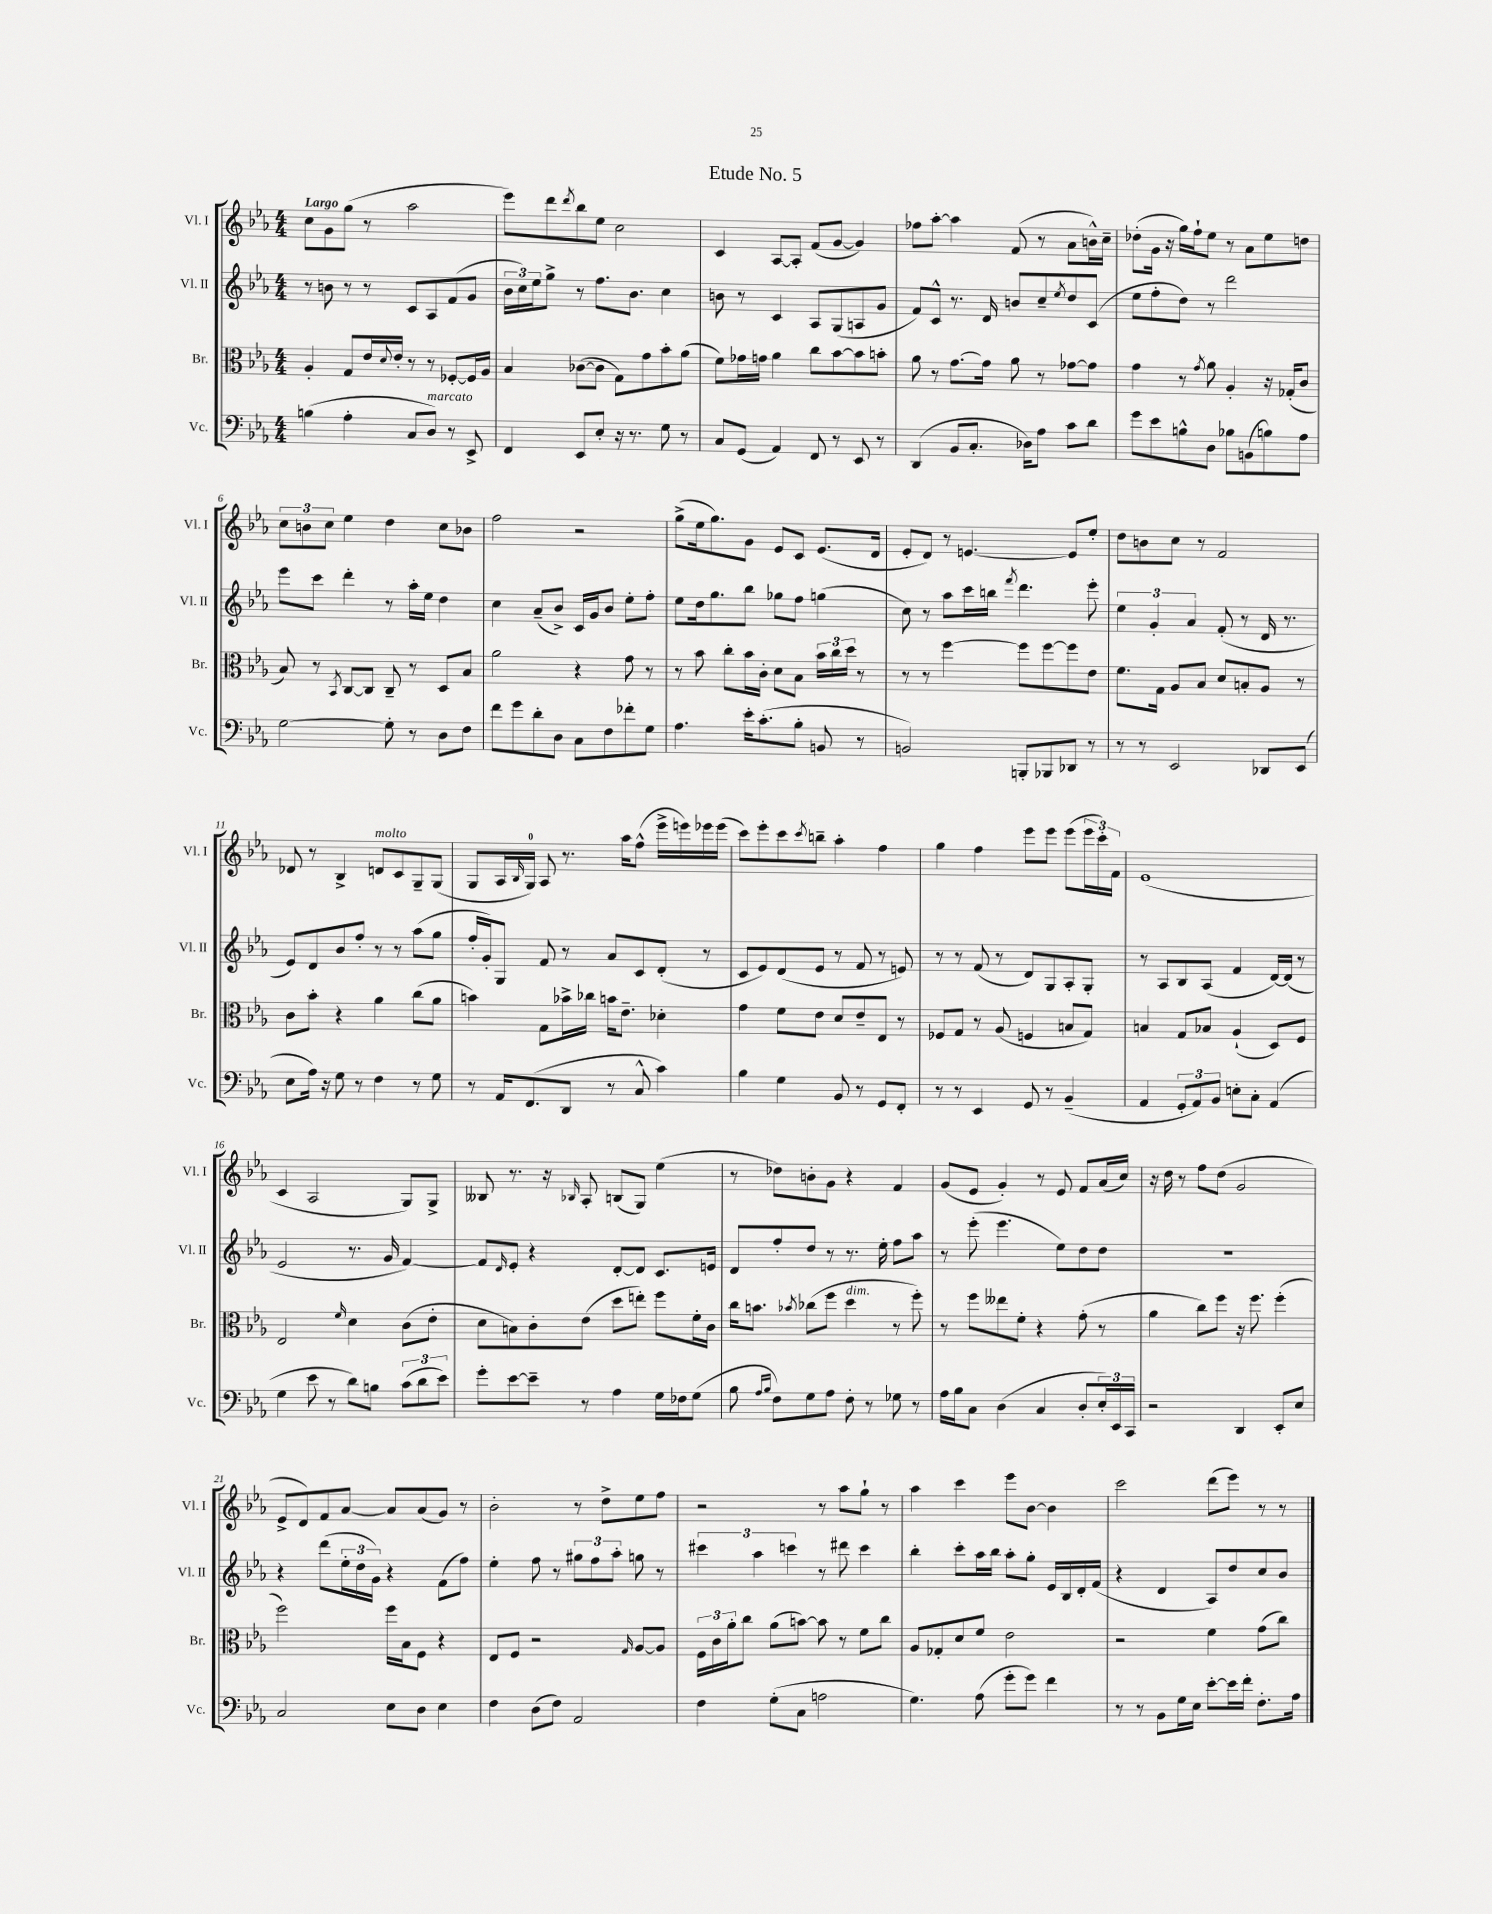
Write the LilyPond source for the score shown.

\header { title = "Etude No. 5" }
<<
\new StaffGroup <<
\new Staff = "s0" \with { instrumentName = "Vl. I" shortInstrumentName = "Vl. I" } {
    \clef treble \key ees \major \numericTimeSignature \time 4/4 \tempo "Largo"
    c''8 g'8 g''8( r8 aes''2 |
    ees'''8) d'''8 \acciaccatura { d'''8 } bes''8 ees''8 c''2 |
    c'4 aes8~ aes8-. f'8( g'8~ g'4) |
    fes''8 aes''8~-. aes''4 f'8( r8 aes'8 b'16-^) c''16-- |
    des''8-.( g'16 r16 g''16) f''16-! ees''8 r8 aes'8 ees''8 d''8 |
    \tuplet 3/2 { c''8 b'8 c''8 } ees''4 d''4 c''8 bes'8 |
    f''2 r2 |
    g''8->( ees''16 g''8.) g'8 ees'8 c'8 ees'8.( d'16 |
    ees'8-. d'8) r8 e'4.~ e'8 ees''8-. |
    d''8 b'8 c''8 r8 f'2 |
    des'8 r8 bes4-> d'8^\markup { \italic "molto" } c'8 g8-- g8( |
    g8 aes16 \grace { bes16 } g16-0) aes8 r8. aes''16 f''8-^( ees'''16-> e'''16) ees'''16 ees'''16( |
    c'''8) ees'''8-. c'''8 \acciaccatura { c'''8 } b''8-- aes''4-. f''4 |
    g''4 f''4 ees'''8 ees'''8 ees'''8( \tuplet 3/2 { ees'''16 c'''16-.) f'16 } |
    ees'1( |
    c'4 aes2 g8) g8-> |
    beses8 r8. r16 \grace { bes16 } aes8-. b8( g8) ees''4( |
    r8 des''8) b'8-. g'8 r4 f'4 |
    g'8( ees'8 g'4-.) r8 ees'8 f'8 aes'16( c''16) |
    r16 d''16 r8 f''8 d''8( g'2 |
    ees'8-> d'8) f'8 aes'8~ aes'8 aes'8( g'8) r8 |
    bes'2-. r8 d''8-> ees''8 f''8 |
    r2 r8 aes''8 g''8-! r8 |
    aes''4 c'''4 ees'''8 bes'8~ bes'4 |
    c'''2 d'''8( ees'''8) r8 r8 \bar "|." |
}
\new Staff = "s1" \with { instrumentName = "Vl. II" shortInstrumentName = "Vl. II" } {
    \clef treble \key ees \major \numericTimeSignature \time 4/4
    r8 b'8 r8 r8 c'8 aes8 f'8( g'8 |
    \tuplet 3/2 { bes'16 c''16) ees''16 } g''8-> r8 f''8. bes'8. c''4 |
    b'8 r8 c'4 aes8 g8( a8 g'8 |
    f'8) c'8-^ r8. d'16 b'8 c''8-- \acciaccatura { ees''8 } d''8 c'8( |
    ees''8 f''8-. d''8) r8 d'''2 |
    ees'''8 c'''8 d'''4-. r8 aes''16-. ees''16 d''4 |
    c''4 aes'8--( bes'8->) c'16 g'16 bes'8 ees''8-. f''8-. |
    ees''8 d''16 g''8. bes''8 ges''8 f''8 g''4( |
    c''8) r8 aes''8 c'''16 b''16 \acciaccatura { f'''8 } d'''4. ees'''8-. |
    \tuplet 3/2 { ees''4 g'4-. aes'4 } f'8-.( r8 d'16 r8. |
    ees'8) d'8 bes'8 f''8-. r8 r8 aes''8( g''8 |
    f''16-. g'16-.) g8 f'8 r8 aes'8 c'8 d'8-.( r8 |
    c'8 ees'8) d'8( ees'8 r8 f'8 r8 e'8) |
    r8 r8 f'8( r8 d'8) g8 aes8-. g8-. |
    r8 aes8 bes8 aes8( f'4 d'16~) d'16( r8 |
    ees'2 r8. g'16 f'4~) |
    f'8 \grace { d'16 } ees'8-. r4 d'8~-. d'8 c'8. e'16 |
    d'8 f''8-. d''8 r8 r8. ees''16-. f''8 aes''8 |
    r8 ees'''8-.( ees'''4. ees''8) d''8 d''8 |
    R1 |
    r4 d'''8( \tuplet 3/2 { ees''16-. d''16 g'16) } r4 f'8( f''8) |
    ees''4-. f''8 r8 \tuplet 3/2 { gis''8 f''8 aes''8-. } g''8 r8 |
    \tuplet 3/2 { cis'''4 aes''4 c'''4 } r8 dis'''8 c'''4 |
    bes''4-. c'''8-. aes''16 bes''16 aes''8-. g''8-. ees'16 bes16 d'16-. f'16( |
    r4 d'4 aes8) d''8 c''8 bes'8 \bar "|." |
}
\new Staff = "s2" \with { instrumentName = "Br." shortInstrumentName = "Br." } {
    \clef alto \key ees \major \numericTimeSignature \time 4/4
    aes4-. g8 ees'16 \appoggiatura { d'8 } ees'16-. r8 r8 fes8~-. fes16 aes16 |
    bes4 ces'8~( ces'8 g8) g'8 bes'8-. aes'8( |
    f'8) ges'16 g'16 aes'4 c''8 bes'8~ bes'8 b'8-. |
    aes'8 r8 g'8.~ g'16 aes'8 r8 ges'8~ ges'8 |
    g'4 r8 \acciaccatura { g'8 } aes'8 aes4-. r16 ges16-.( c'8 |
    bes8) r8 \acciaccatura { bes,8 } c8~ c8 c8-- r8 d8 bes8 |
    aes'2 r4 g'8 r8 |
    r8 bes'8 c''8-. bes'16 c'16-. d'8 bes8 \tuplet 3/2 { bes'16 c''16 d''16 } r8 |
    r8 r8 f''4~ f''8 f''8~ f''8 ees'8 |
    f'8. g16 aes8 bes8 d'8 b8-. aes8 r8 |
    c'8 bes'8-. r4 aes'4 c''8( aes'8 |
    b'4) g8 bes'16-> ces''16 b'16 ees'8.-- des'4-. |
    g'4 f'8 ees'8 d'8 ees'8-- ees8 r8 |
    fes8 g8 r8 aes8( f4 b8 g8) |
    b4 g8 bes8 aes4-!( d8) f8 |
    ees2 \grace { f'16 } d'4 c'8( ees'8-. |
    d'8 b8) c'8-. ees'8( d''8 e''8-.) f''8 f'16-. c'16 |
    c''16 b'8. \acciaccatura { bes'8 } ces''8( f''8 d''4^\markup { \italic "dim." } r8 f''8-.) |
    r8 f''8 eeses''8 f'8-. r4 g'8-.( r8 |
    aes'4 c''8) f''8 r16 f''8. f''4-.( |
    f''2) f''16 bes16 f8 r4 |
    ees8 f8 r2 \grace { g16 } aes8~ aes8 |
    \tuplet 3/2 { f16 c'16 aes'16-. } c''8 aes'8( b'8~) b'8 r8 f'8 c''8 |
    aes8 ges8-. d'8 f'8 ees'2 |
    r2 f'4 g'8( c''8) \bar "|." |
}
\new Staff = "s3" \with { instrumentName = "Vc." shortInstrumentName = "Vc." } {
    \clef bass \key ees \major \numericTimeSignature \time 4/4
    b4( aes4-. c8 d8^\markup { \italic "marcato" }) r8 ees,8-> |
    f,4 ees,8 ees8-. r16 r8. g8 r8 |
    c8 g,8( aes,4) f,8 r8 ees,8 r8 |
    d,4( bes,8 c8.-. des16) aes8 c'8 d'8 |
    g'8 ees'8 b8-^ d8 bes8 b,8( b8) aes8 |
    g2~ g8-. r8 d8 f8 |
    f'8 g'8 d'8-. d8 c8 f8 fes'8-. g8 |
    aes4. ees'16-. c'8.-.( bes8-. b,8 r8 |
    b,2) b,,8-. bes,,8 des,8 r8 |
    r8 r8 ees,2 des,8 ees,8( |
    ees8 aes16) r16 g8 r8 f4 r8 g8 |
    r8 aes,16 f,8.( d,8 r8 c8-^ c'4) |
    bes4 g4 bes,8 r8 g,8 f,8-. |
    r8 r8 ees,4 g,8 r8 bes,4--( |
    aes,4 \tuplet 3/2 { g,8-. aes,8) bes,8 } e8-. c8-. aes,4( |
    g4 ees'8 r8 d'8) b8 \tuplet 3/2 { c'8( d'8 ees'8) } |
    g'8-. ees'8~ ees'8-- r8 aes4 g16 fes16 g8( |
    bes8 \grace { aes16 bes16 } f8) g8 aes8 f8-. r8 ges8 r8 |
    aes16 bes16 c8 d4( c4 d8-. \tuplet 3/2 { ees16-.) ees,16 c,16 } |
    r2 d,4 ees,8-. ees8 |
    c2 ees8 d8 ees4 |
    f4 d8( f8) aes,2 |
    f4 g8-.( c8 a2 |
    g4.) aes8( g'8-. g'8) f'4 |
    r8 r8 bes,8 g16 ees16 ees'8~-. ees'16 f'16-. f8.-. aes16 \bar "|." |
}
>>
>>
